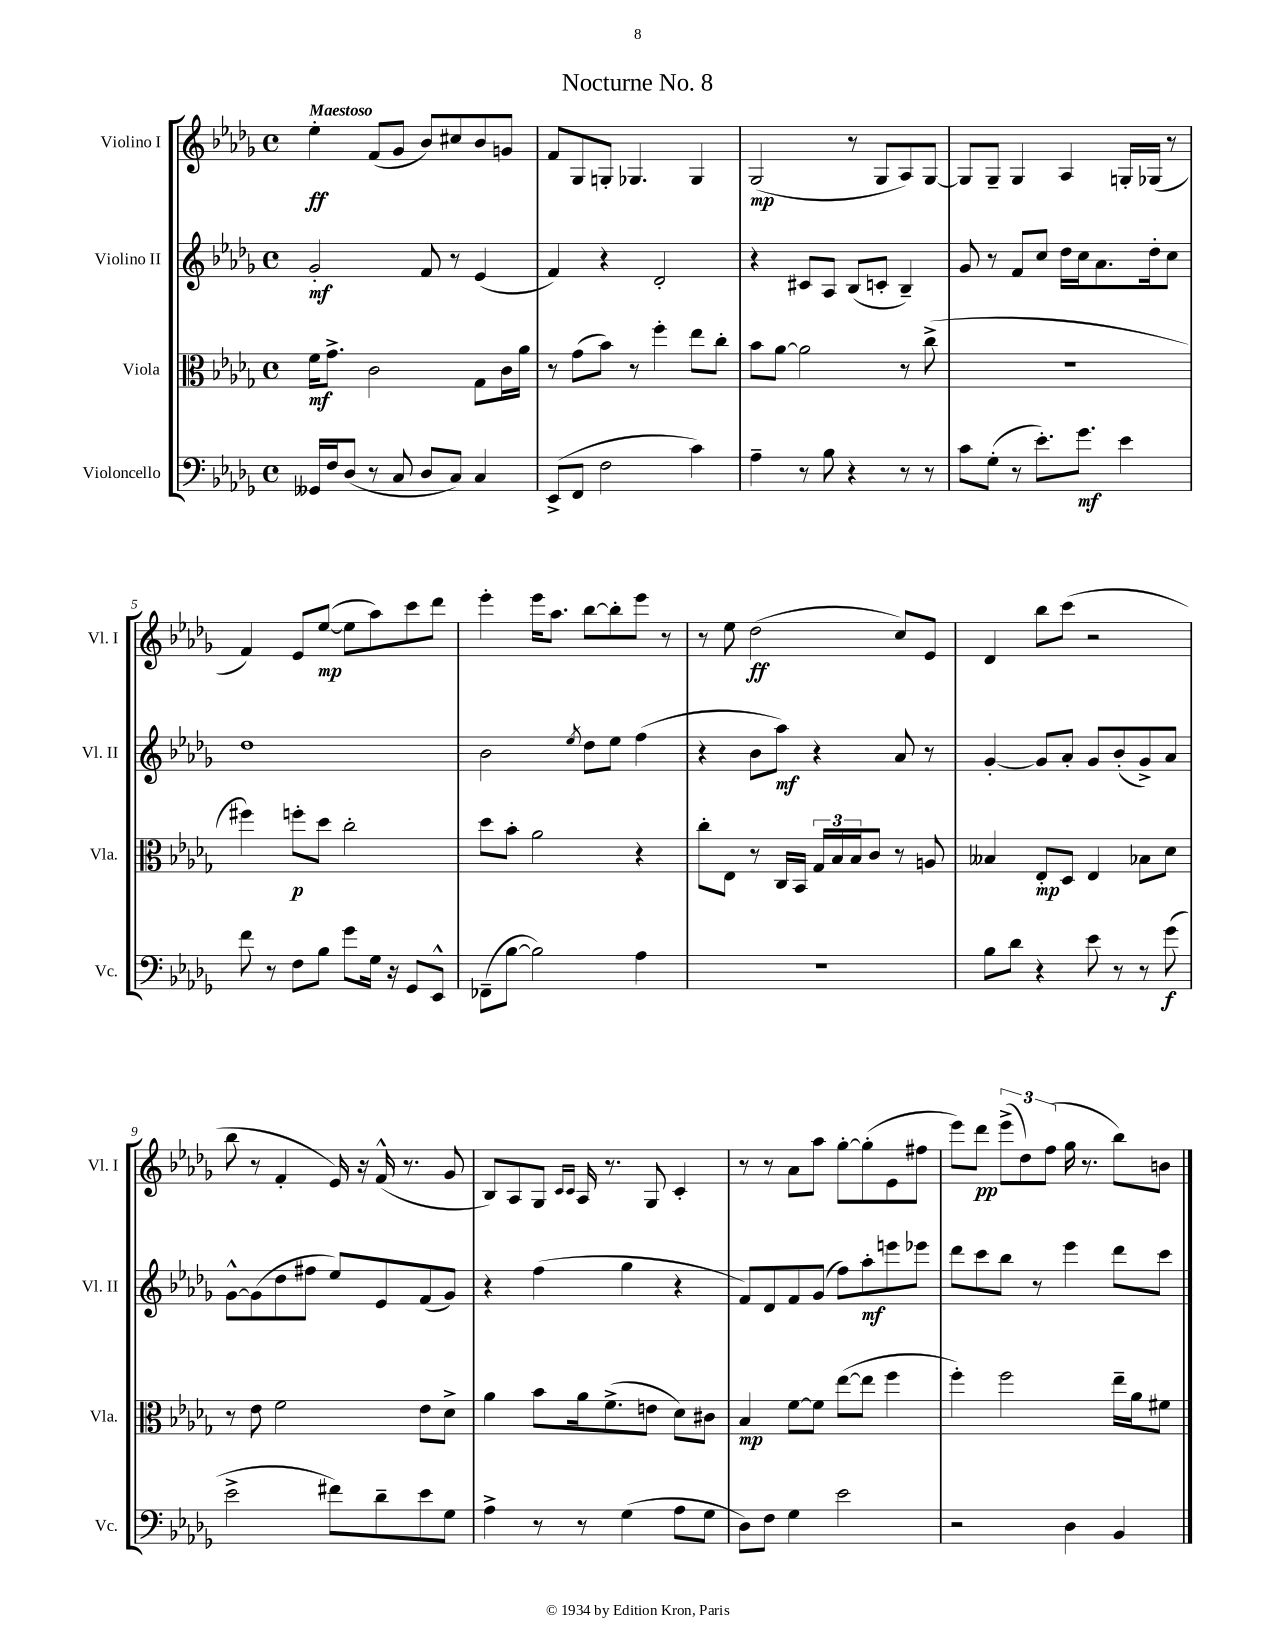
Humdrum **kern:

**kern	**kern	**kern	**kern
*staff4	*staff3	*staff2	*staff1
*clefF4	*clefC3	*clefG2	*clefG2
*k[b-e-a-d-g-]	*k[b-e-a-d-g-]	*k[b-e-a-d-g-]	*k[b-e-a-d-g-]
*M4/4	*M4/4	*M4/4	*M4/4
*met(c)	*met(c)	*met(c)	*met(c)
16GG--	16f	2g-'	4ee-'
16F	8.g-^	.	.
(8D-	.	.	.
8r	2c	.	(8f
8C	.	.	8g-
8D-	.	8f	8b-)
8C)	.	8r	8cc#
4C	8G-	(4e-	8b-
.	16c	.	8g
.	16a-	.	.
=	=	=	=
(8EE-^	8r	4f)	8f
8FF	(8g-	.	8G-
2F	8b-)	4r	8G'
.	8r	.	4.G-
.	4ff'	2d-'	.
4c)	8ee-	.	4G-
.	8cc'	.	.
=	=	=	=
4A-~	8b-	4r	(2G-
.	[8a-	.	.
8r	2a-]	8c#	.
8B-	.	8A-	.
4r	.	(8B-	8r
.	.	8c'	8G-
8r	8r	4B-~)	8A-)
8r	(8cc^	.	[8G-
=	=	=	=
8c	1r	8g-	8G-]
(8G-'	.	8r	8G-~
8r	.	8f	4G-
8.e-')	.	8cc	.
.	.	16dd-	4A-
8.g-	.	16cc	.
.	.	8.a-	.
4e-	.	.	16G'
.	.	16dd-'	(16G-
.	.	8cc	8r
=	=	=	=
8f	4ff#)	1dd-	4f)
8r	.	.	.
8F	8ff'	.	8e-
8B-	8dd-	.	([8ee-
8g-	2cc'	.	8ee-]
16G-	.	.	8aa-)
16r	.	.	.
8GG-	.	.	8ccc
8EE-^^	.	.	8ddd-
=	=	=	=
(8FF-~	8dd-	2b-	4eee-'
[8B-	8b-'	.	.
2B-])	2a-	.	16eee-
.	.	.	8.aa-
.	.	8qee-	.
.	.	8dd-	[8bb-
.	.	8ee-	8bb-']
4A-	4r	(4ff	8eee-
.	.	.	8r
=	=	=	=
1r	8cc'	4r	8r
.	8E-	.	8ee-
.	8r	8b-	(2dd-
.	16C	8aa-)	.
.	16BB-	.	.
.	24G-	4r	.
.	24B-	.	.
.	24B-	.	.
.	8c	.	.
.	8r	8a-	8cc)
.	8A	8r	8e-
=	=	=	=
8B-	4B--	[4g-'	4d-
8d-	.	.	.
4r	8E-'	8g-]	8bb-
.	8D-	8a-'	(8ccc
8e-	4E-	8g-	2r
8r	.	(8b-'	.
8r	8B-	8g-^)	.
(8g-	8d-	8a-	.
=	=	=	=
2e-^	8r	[8g-^^	8bb-
.	8e-	(8g-]	8r
.	2f	8dd-	4f'
.	.	8ff#	.
8f#)	.	8ee-)	16e-)
.	.	.	16r
8d-~	.	8e-	(16f^^
.	.	.	8.r
8e-	8e-	(8f	.
8G-	8d-^	8g-)	8g-
=	=	=	=
4A-^	4a-	4r	8B-)
.	.	.	8A-
8r	8b-	(4ff	8G-
.	.	.	16qqc
.	.	.	16qqc
8r	16a-	.	16A-
.	(8.f^	.	8.r
(4G-	.	4gg-	.
.	8e	.	8G-
8A-	8d-)	4r	4c'
8G-	8c#	.	.
=	=	=	=
8D-)	4B-	8f)	8r
8F	.	8d-	8r
4G-	[8f	8f	8a-
.	8f]	(8g-	8aa-
2e-	([8ee-	8ff)	[8gg-'
.	8ee-]	8aa-'	(8gg-']
.	4ff	8eee	8e-
.	.	8eee-	8ff#
=	=	=	=
2r	4ff')	8ddd-	8eee-)
.	.	8ccc	8ddd-
.	2ff	8bb-	(12eee-^
.	.	.	12dd-)
.	.	8r	.
.	.	.	(12ff
4D-	.	4eee-	16gg-
.	.	.	8.r
4BB-	16ee-~	8ddd-	8bb-)
.	16a-	.	.
.	8f#	8ccc	8b
==	==	==	==
*-	*-	*-	*-
